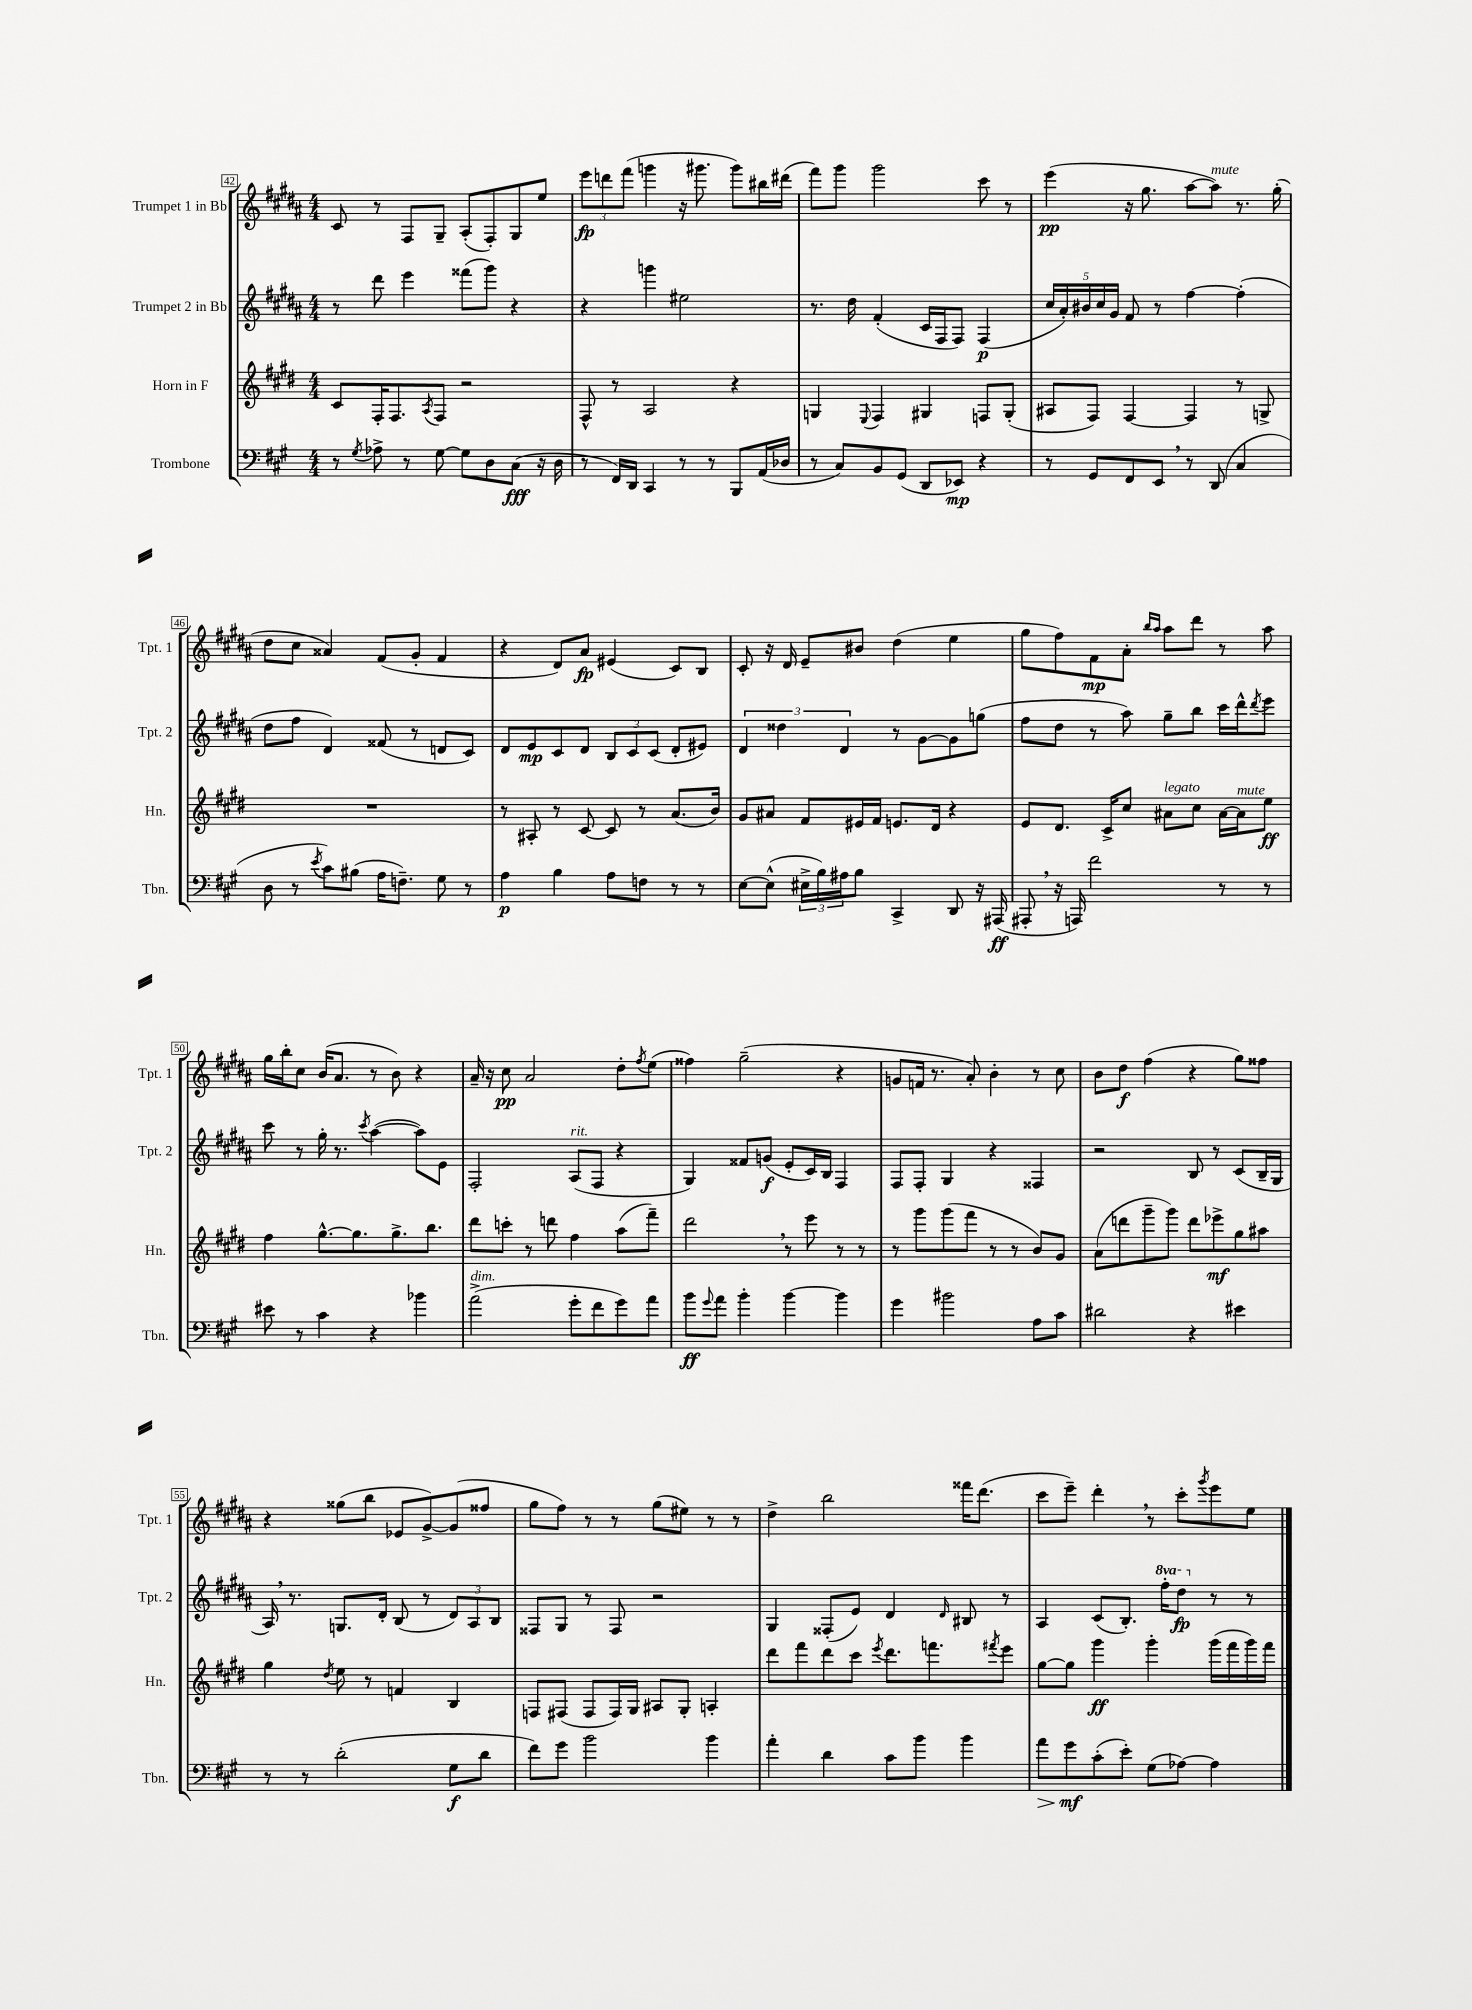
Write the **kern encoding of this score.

**kern	**dynam	**kern	**dynam	**kern	**dynam	**kern	**dynam
*part4	*part4	*part3	*part3	*part2	*part2	*part1	*part1
*staff4	*staff4	*staff3	*staff3	*staff2	*staff2	*staff1	*staff1
*I"Trombone	*	*I"Horn in F	*	*I"Trumpet 2 in Bb	*	*I"Trumpet 1 in Bb	*
*I'Tbn.	*	*I'Hn.	*	*I'Tpt. 2	*	*I'Tpt. 1	*
*clefF4	*	*clefG2	*	*clefG2	*	*clefG2	*
*k[f#c#g#]	*	*k[f#c#g#d#]	*	*k[f#c#g#d#a#]	*	*k[f#c#g#d#a#]	*
*M4/4	*	*M4/4	*	*M4/4	*	*M4/4	*
=42	=42	=42	=42	=42	=42	=42	=42
8r	.	8c#/L	.	8r	.	8c#/	.
8qG#/	.	.	.	.	.	.	.
8A-X^\	.	16F#'/K	.	8ddd#\	.	8r	.
.	.	8.F#/	.	.	.	.	.
8r	.	.	.	4eee\	.	8F#/L	.
.	.	8qA/	.	.	.	.	.
[8G#\	.	8F#/J	.	.	.	8G#~/J	.
8G#\L]	.	2r	.	(8fff##X\L	.	(8A#'/L	.
8D\	.	.	.	8ggg#\J)	.	8F#'/)	.
(8C#\J	fff	.	.	4r	.	8G#/	.
16r	.	.	.	.	.	8ee/J	.
16D\	.	.	.	.	.	.	.
=43	=43	=43	=43	=43	=43	=43	=43
8r	.	8F#^^/	.	4r	.	12eee\L	fp
.	.	.	.	.	.	12dddn\	.
16FF#/LL)	.	8r	.	.	.	.	.
.	.	.	.	.	.	(12fff#\J	.
16DD/JJ	.	.	.	.	.	.	.
4CC#/	.	2A/	.	4gggn\	.	4gggn\	.
8r	.	.	.	2ee#X\	.	16r	.
.	.	.	.	.	.	8.ggg#X\	.
8r	.	.	.	.	.	.	.
8BBB/L	.	4r	.	.	.	8ggg#\L)	.
(16AA/L	.	.	.	.	.	16bb#X\L	.
16D-X/JJ	.	.	.	.	.	(16ddd#X\JJ	.
=44	=44	=44	=44	=44	=44	=44	=44
8r	.	4Gn/	.	8.r	.	8fff#\L)	.
8C#/L)	.	.	.	.	.	8ggg#\J	.
.	.	.	.	16dd#\	.	.	.
.	.	8qqE/	.	.	.	.	.
8BB/	.	4F#/	.	(4f#'/	.	2ggg#\	.
(8GG#/J	.	.	.	.	.	.	.
8DD/L	.	4G#X/	.	16c#/LL	.	.	.
.	.	.	.	16F#/J	.	.	.
8EE-X/J)	mp	.	.	8F#/J)	.	.	.
4r	.	8Fn/L	.	(4F#/	p	8ccc#\	.
.	.	(8G#'/J	.	.	.	8r	.
=45	=45	=45	=45	=45	=45	=45	=45
8r	.	8A#X/L	.	20cc#/LL	.	(4eee\	pp
.	.	.	.	20a#'/)	.	.	.
.	.	.	.	20b#X/	.	.	.
8GG#/L	.	8F#/J)	.	.	.	.	.
.	.	.	.	20cc#/	.	.	.
.	.	.	.	20g#/JJ	.	.	.
8FF#/	.	[4F#/	.	8f#/	.	16r	.
.	.	.	.	.	.	8.gg#\	.
8EE,/J	.	.	.	8r	.	.	.
8r	.	4F#/]	.	[4ff#\	.	[8aa#\L	.
!	!	!	!	!	!	!LO:TX:a:i:t=mute	!
(8DD/	.	.	.	.	.	8aa#\J])	.
4C#/	.	8r	.	(4ff#'\]	.	8.r	.
.	.	8Gn^/	.	.	.	.	.
.	.	.	.	.	.	(16gg#'\	.
!!LO:LB:g=z
=46	=46	=46	=46	=46	=46	=46	=46
8D\	.	1r	.	8dd#\L	.	8dd#\L	.
8r	.	.	.	8ff#\J	.	8cc#\J	.
8qe/	.	.	.	.	.	.	.
8c#\L)	.	.	.	4d#/)	.	4a##X/)	.
(8B#X\J	.	.	.	.	.	.	.
16A\KL	.	.	.	(8f##X/	.	(8f#/L	.
8.Fn~\J)	.	.	.	.	.	.	.
.	.	.	.	8r	.	8g#'/J	.
8G#\	.	.	.	8dn/L	.	4f#/	.
8r	.	.	.	8c#/J)	.	.	.
=47	=47	=47	=47	=47	=47	=47	=47
4A\	p	8r	.	8d#/L	.	4r	.
.	.	8A#X'/	.	8e/	mp	.	.
4B\	.	8r	.	8c#/	.	8d#/L)	.
.	.	[8c#/	.	8d#/J	.	8a#/J	fp
8A\L	.	8c#/]	.	12B/L	.	(4e#X/	.
.	.	.	.	12c#/	.	.	.
8Fn\J	.	8r	.	.	.	.	.
.	.	.	.	(12c#/J	.	.	.
8r	.	(8.a/L	.	8d#'/L	.	8c#/L)	.
8r	.	.	.	8e#X/J)	.	8B/J	.
.	.	16b/Jk)	.	.	.	.	.
=48	=48	=48	=48	=48	=48	=48	=48
[8E\L	.	8g#/L	.	6d#/	.	8c#'/	.
(8E^^\J]	.	8a#X/J	.	.	.	16r	.
.	.	.	.	6dd##X\	.	.	.
.	.	.	.	.	.	16d#/	.
24E#X^\LL	.	8f#/L	.	.	.	8e~/L	.
24B\)	.	.	.	.	.	.	.
24A#X\J	.	.	.	6d#/	.	.	.
8B\J	.	16e#X/L	.	.	.	8b#X/J	.
.	.	16f#/JJ	.	.	.	.	.
4CC#^/	.	8.en/L	.	8r	.	(4dd#\	.
.	.	.	.	[8g#\L	.	.	.
.	.	16d#/Jk	.	.	.	.	.
8DD/	.	4r	.	8g#\]	.	4ee\	.
16r	.	.	.	(8ggn\J	.	.	.
(16AAA#X/	ff	.	.	.	.	.	.
=49	=49	=49	=49	=49	=49	=49	=49
8AAA#X',/	.	8e/L	.	8ff#\L	.	8gg#\L	.
16r	.	8.d#/J	.	8dd#\J	.	8ff#\)	.
16AAAn/)	.	.	.	.	.	.	.
2f#\	.	.	.	8r	.	8f#\	mp
.	.	16c#^/KL	.	.	.	.	.
.	.	8cc#/J	.	8aa#\)	.	8a#'\J	.
.	.	.	.	.	.	16qqbb/LL	.
.	.	.	.	.	.	16qqaa#/JJ	.
!	!	!LO:TX:a:i:t=legato	!	!	!	!	!
.	.	8a#X\L	.	8gg#~\L	.	8aa#\L	.
.	.	8cc#\J	.	8bb\J	.	8ddd#\J	.
8r	.	[16a#\LL	.	16ccc#\LL	.	8r	.
!	!	!LO:TX:a:i:t=mute	!	!	!	!	!
.	.	16a#\J]	.	16ddd#^^\J	.	.	.
.	.	.	.	8qddd#/	.	.	.
8r	.	8ee\J	ff	8eee\J	.	8aa#\	.
!!LO:LB:g=z
=50	=50	=50	=50	=50	=50	=50	=50
8e#X\	.	4ff#\	.	8ccc#\	.	16gg#\LL	.
.	.	.	.	.	.	16bb'\J	.
8r	.	.	.	8r	.	8cc#\J	.
4c#\	.	[8.gg#^^\L	.	16gg#'\	.	(16b/KL	.
.	.	.	.	8.r	.	8.a#/J	.
.	.	8.gg#\]	.	.	.	.	.
.	.	.	.	8qccc#/	.	.	.
4r	.	.	.	([4aa#\	.	8r	.
.	.	8.gg#^\	.	.	.	8b\)	.
4b-X\	.	.	.	8aa#\L])	.	4r	.
.	.	8.bb\J	.	.	.	.	.
.	.	.	.	8e\J	.	.	.
=51	=51	=51	=51	=51	=51	=51	=51
!LO:TX:a:i:t=dim.	!	!	!	!	!	!	!
(2a^\	.	8ddd#\L	.	2F#'/	.	16a#~/	.
.	.	.	.	.	.	16r	.
.	.	8cccn'\J	.	.	.	8cc#\	pp
.	.	8r	.	.	.	2a#/	.
.	.	8dddn\	.	.	.	.	.
!	!	!	!	!LO:TX:a:i:t=rit.	!	!	!
8g#'\L	.	4ff#\	.	(8A#/L	.	.	.
8f#\	.	.	.	8F#/J	.	.	.
8g#\)	.	(8aa\L	.	4r	.	8dd#'\L	.
.	.	.	.	.	.	8qff#/	.
8a\J	.	8fff#~\J)	.	.	.	(8ee\J	.
=52	=52	=52	=52	=52	=52	=52	=52
8b\L	ff	2ddd#,\	.	4G#/)	.	4ff##X\)	.
8qqg#/	.	.	.	.	.	.	.
8a\J	.	.	.	.	.	.	.
4b'\	.	.	.	8f##X/L	.	(2gg#~\	.
.	.	.	.	(8gn/J	f	.	.
[4b\	.	8r	.	8e'/L	.	.	.
.	.	8eee\	.	16c#/L)	.	.	.
.	.	.	.	16B/JJ	.	.	.
4b\]	.	8r	.	4F#/	.	4r	.
.	.	8r	.	.	.	.	.
=53	=53	=53	=53	=53	=53	=53	=53
4g#\	.	8r	.	8F#/L	.	8gn/L	.
.	.	8ggg#\L	.	8F#'/J	.	16fn/Jk	.
.	.	.	.	.	.	8.r	.
2b#X\	.	(8ggg#\	.	4G#/	.	.	.
.	.	8fff#\J	.	.	.	8a#'/)	.
.	.	8r	.	4r	.	4b'\	.
.	.	8r	.	.	.	.	.
8A\L	.	8b/L)	.	4F##X/	.	8r	.
8c#\J	.	8g#/J	.	.	.	8cc#\	.
=54	=54	=54	=54	=54	=54	=54	=54
2d#X\	.	(8a\L	.	2r	.	8b\L	.
.	.	8dddn\	.	.	.	8dd#\J	f
.	.	8ggg#~\	.	.	.	(4ff#\	.
.	.	8ggg#\J)	.	.	.	.	.
4r	.	8ddd\L	.	8B/	.	4r	.
.	.	8eee-X^\	mf	8r	.	.	.
4e#X\	.	8gg#\	.	(8c#/L	.	8gg#\L)	.
.	.	8aa#X\J	.	16B~/L	.	8ff##X\J	.
.	.	.	.	16G#/JJ	.	.	.
!!LO:LB:g=z
=55	=55	=55	=55	=55	=55	=55	=55
8r	.	4gg#\	.	16A#,/)	.	4r	.
.	.	.	.	8.r	.	.	.
8r	.	.	.	.	.	.	.
.	.	8qdd#/	.	.	.	.	.
(2d'\	.	8ee\	.	8.Gn/L	.	(8gg##X\L	.
.	.	8r	.	.	.	8bb\J	.
.	.	.	.	16d#'/Jk	.	.	.
.	.	4fn/	.	(8B/	.	8e-X/L	.
.	.	.	.	8r	.	[8g#^/)	.
8G#\L	f	4B/	.	12d#/L)	.	(8g#/]	.
.	.	.	.	12A#/	.	.	.
8d\J	.	.	.	.	.	8ff##X/J	.
.	.	.	.	12B/J	.	.	.
=56	=56	=56	=56	=56	=56	=56	=56
8f#\L)	.	8Fn/L	.	8F##X/L	.	8gg#\L	.
8g#\J	.	(8F#X/J	.	8G#/J	.	8ff#\J)	.
2b\	.	8F#/L	.	8r	.	8r	.
.	.	16F#/L)	.	8F##/	.	8r	.
.	.	16G#/JJ	.	.	.	.	.
.	.	8A#X/L	.	2r	.	(8gg#\L	.
.	.	8G#'/J	.	.	.	8ee#X\J)	.
4b\	.	4An'/	.	.	.	8r	.
.	.	.	.	.	.	8r	.
=57	=57	=57	=57	=57	=57	=57	=57
4a'\	.	8ddd#\L	.	4G#/	.	4dd#^\	.
.	.	8fff#\	.	.	.	.	.
4d\	.	8ddd#\	.	(8F##X'/L	.	2bb\	.
.	.	8ccc#\J	.	8e/J)	.	.	.
.	.	8qeee/	.	.	.	.	.
8c#\L	.	8.ddd#\L	.	4d#/	.	.	.
8b\J	.	.	.	.	.	.	.
.	.	8.fffn\	.	.	.	.	.
.	.	.	.	16qqd#/	.	.	.
4b\	.	.	.	8B#X/	.	16fff##X\KL	.
.	.	.	.	.	.	(8.ddd#\J	.
.	.	8qfff#X/	.	.	.	.	.
.	.	8eee\J	.	8r	.	.	.
=58	=58	=58	=58	=58	=58	=58	=58
!	!LO:HP:b	!	!	!	!	!	!
8a\L	>	[8gg#\L	.	4A#/	.	8ccc#\L	.
8g#\	mf	8gg#\J]	.	.	.	8eee~\J)	.
(8c#'\	]	4ggg#\	ff	(8c#/L	.	4ddd#',\	.
8e'\J)	.	.	.	8.B'/J)	.	.	.
(8G#\L	.	4ggg#'\	.	.	.	8r	.
*	*	*	*	*8va	*	*	*
.	.	.	.	16fff#'\KL	.	.	.
[8A-X\J)	.	.	.	8ddd#\J	fp	8ccc#'\L	.
.	.	.	.	.	.	8qggg#/	.
*	*	*	*	*X8va	*	*	*
4A-\]	.	(16ggg#\LL	.	8r	.	8eee\	.
.	.	16fff#\	.	.	.	.	.
.	.	16ggg#\)	.	8r	.	8ee\J	.
.	.	16fff#\JJ	.	.	.	.	.
==	==	==	==	==	==	==	==
*-	*-	*-	*-	*-	*-	*-	*-
